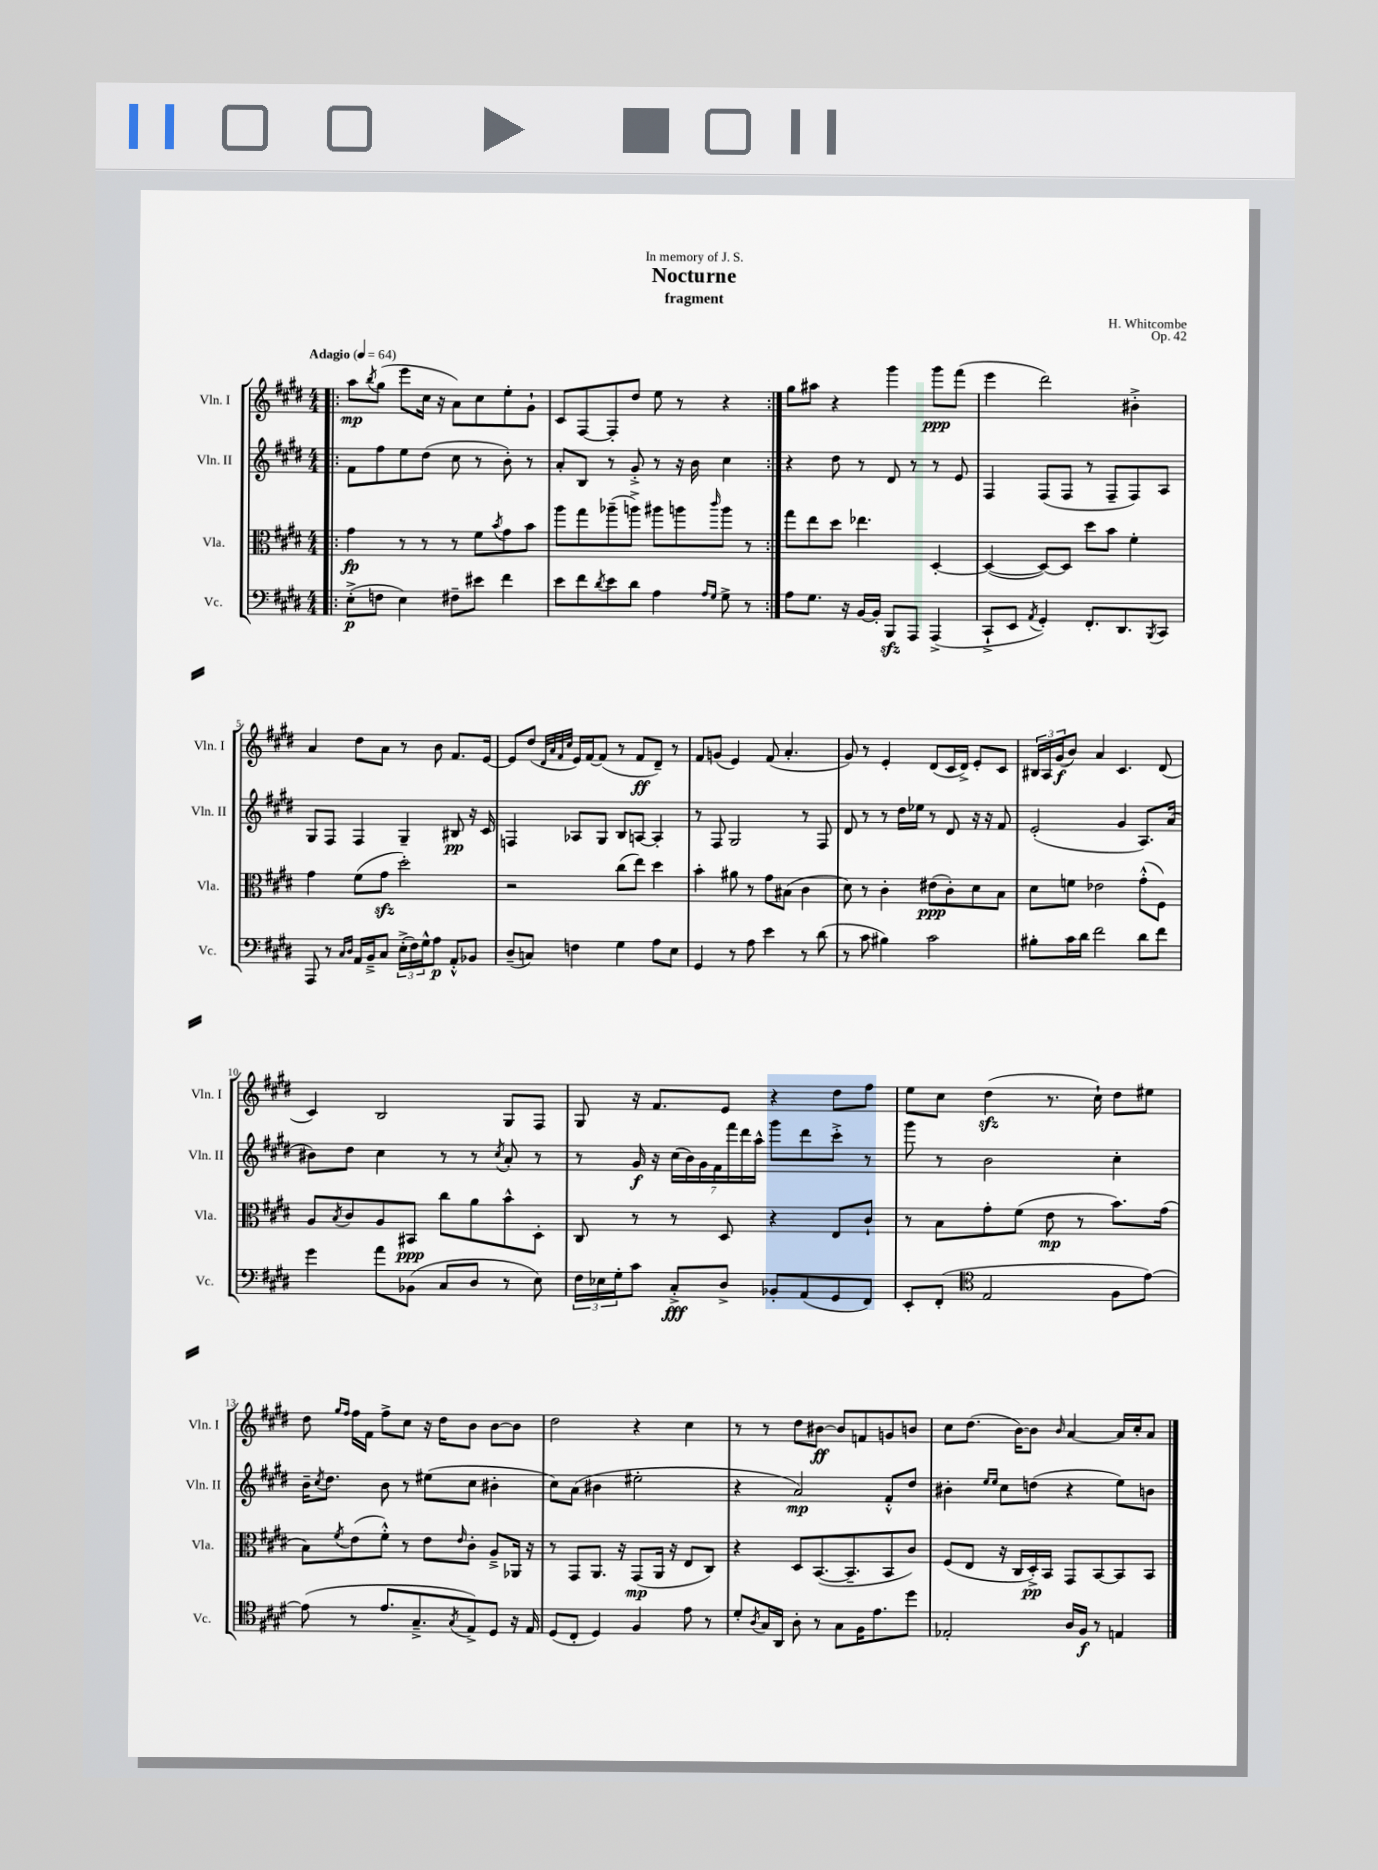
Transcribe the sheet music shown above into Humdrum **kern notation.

**kern	**kern	**kern	**kern
*staff4	*staff3	*staff2	*staff1
*clefF4	*clefC3	*clefG2	*clefG2
*k[f#c#g#d#]	*k[f#c#g#d#]	*k[f#c#g#d#]	*k[f#c#g#d#]
*M4/4	*M4/4	*M4/4	*M4/4
*MM64	*MM64	*MM64	*MM64
=!|:	=!|:	=!|:	=!|:
(8E'^\L	4g#\	8f#\L	8aa\L
.	.	.	8qbb/
8F\J	.	8ff#\	(8gg#\J
4E\)	8r	8ee\	8eee\L
.	8r	(8dd#\J	16cc#\Jk
.	.	.	16r
8F#~\L	8r	8cc#\	8a\L)
8e#\J	8f#\L	8r	8cc#\
.	8qb/	.	.
4f#\	8g#\	8b'\)	8ee'\
.	8b\J	8r	8g#`\J
=	=	=	=
8e\L	8aa\L	8a'/L	8c#/L
8f#\	8gg#\	8B/J	[8F#/
8qd#/	.	.	.
8e\	(8aa-~\	8r	8F#'/]
8d#\J	8aa^\J)	8g#'^/	8dd#/J
4A\	8aa#\L	8r	8ee\
.	8aa\	16r	8r
.	.	16b\	.
16qqA/LL	.	.	.
16qqG#/JJ	16qqccc#/	.	.
8G#^\	8aa\J	4cc#\	4r
8r	8r	.	.
=:|!	=:|!	=:|!	=:|!
8A\L	8gg#\L	4r	8gg#\L
8.G#\J	8ee\	.	8aa#\J
.	8dd#\J	8dd#\	4r
16r	.	.	.
[16BB/LL	4.ee-\	8r	.
16BB'/]JJ	.	.	.
8BBB/L	.	8d#/	4ggg#\
8AAA/J	.	8r	.
(4AAA^/	[4D#'/	8r	8ggg#\L
.	.	8e/	(8fff#\J
=	=	=	=
8CC#`^/L	(4D#/_	4F#/	4eee\
8EE/J	.	.	.
8qAA/	.	.	.
4GG#'/)	8D#/_L)	(8F#/L	2ddd#\)
.	8D#/]J	8F#/J	.
8.FF#'/L	8dd#\L	8r	.
.	8b\J	8F#~/L	.
8.DD#/	.	.	.
.	4f#'\	8F#/)	4b#'^\
8qBBB/	.	.	.
8CC#/J	.	8A/J	.
=	=	=	=
8AAA/	4g#\	8G#/L	4a/
8r	.	8F#/J	.
16qqC#/LL	.	.	.
16qqD#/JJ	.	.	.
16AA/LL	(8f#\L	4F#/	8dd#\L
16BB~^/J	.	.	.
8C#/J	8g#\J	.	8a\J
(24E'^\LL	2dd#'\)	4G#~/	8r
24F#\)	.	.	.
24G#^^\J	.	.	.
8A\J	.	.	8b\
8AA'^^/L	.	8B#/	8.f#/L
8BB-/J	.	16r	.
.	.	16c#/	[16e/Jk
=	=	=	=
(8D#~/L	2r	4F/	8e/]L
8C/J)	.	.	(8dd#/J
.	.	.	32qqd#/LLL
.	.	.	32qqa/
.	.	.	32qqf#/
.	.	.	32qqcc#/JJJ
4F\	.	8A-/L	16e/LL)
.	.	.	[16f#/J
.	.	8G#/J	(8f#/]J
4G#\	(8cc#\L	8B/L	8r
.	8ee\J)	[8A/J	8f#/L
8A\L	4dd#\	4A'/]	8d#~/J)
8E\J	.	.	8r
=	=	=	=
4GG#/	4b'\	8r	8f#/L
.	.	8F#/	(8g/J
8r	8a#\	2G#/	4e/)
8A\	8r	.	.
4e\	8g#\L	.	(8f#/
.	(8B#\J	.	4.a'/
8r	4c#\	8r	.
(8d#\	.	8F#/	.
=	=	=	=
8r	8d#\)	8d#/	8g#/)
8c#\	8r	8r	8r
4B#\)	4c#'\	8r	4e'/
.	.	16dd#\LL	.
.	.	16ee-\JJ	.
2c#\	(8e#\L	8r	(8d#/L
.	8c#'\)	8d#/	16c#/L
.	.	.	16d#^/JJ)
.	8d#\	16r	8e'/L
.	.	16r	.
.	8B\J	8f#/	8c#/J
=	=	=	=
8B#'\L	8d#\L	(2e'/	24B#/LL
.	.	.	24A/
.	.	.	(24g#/J
16c#\L	8f\J	.	8b/J)
16d#\JJ	.	.	.
2f#\	2e-\	.	4a/
.	.	4g#/	4.c#/
8d#\L	(8g#'^^\L	8.A/L)	.
8f#\J	8F#\J)	.	(8d#/
.	.	(16a/Jk	.
=	=	=	=
4g#\	8A/L	8b#\L)	4c#/)
.	8qB/	.	.
.	8c#/	8dd#\J	.
8a\L	8A/	4cc#\	2B/
(8BB-\J	8BB#/J	.	.
8C#/L	8cc#\L	8r	.
8D#/J	8a\	8r	.
.	.	8qcc#/	.
8r	8b^^\	8a'/	8G#/L
8E\)	8D#'\J	8r	8F#/J
=	=	=	=
24F#\LL	8C#/	8r	8G#/
24E-\	.	.	.
24G#'\J	.	.	.
8c#\J	8r	16g#/	16r
.	.	16r	8.f#/L
8C#'^/L	8r	(28cc#\LL	.
.	.	28b\)	.
.	.	28g#\	.
.	.	28f#\	.
8D#^/J	8D#/	.	8e/J
.	.	28fff#\	.
.	.	28ddd#\	.
.	.	28aa^^\JJ	.
8BB-'/L	4r	8ggg#\L	4r
(8AA/	.	8ddd#\	.
8GG#/	8E/L	8ccc#'^\J	8dd#\L
8FF#/J)	8c#`/J	8r	8ff#\J
=	=	=	=
8EE'/L	8r	8ggg#\	8ee\L
(8FF#'/J	8B\L	8r	8cc#\J
*clefC4	*	*	*
2E/	8g#'\	2b\	(4dd#\
.	(8f#\J	.	.
.	8e\	.	8.r
.	8r	.	.
.	.	.	16cc#`\)
8F#\L	8.b\L)	4cc#'\	8dd#\L
[8e\J)	.	.	8ee#\J
.	(16g#\Jk	.	.
=	=	=	=
(8e\]	8B\L)	16b~\LK	8dd#\
.	.	8qcc#/	.
.	.	8.dd#\J	.
.	.	.	16qqgg#/LL
.	8qf#/	.	16qqff#/JJ
8r	(8e\	.	16ff#\LL
.	.	.	16f#\JJ
8.e/L	8f#'^^\J)	8b\	8ff#^\L
.	8r	8r	8cc#\J
8.G#~^/	.	.	.
.	8e\L	(8ee#\L	16r
.	.	.	16dd#\LK
8qG#/	16qqe/	.	.
8E^/)	8c#'\J	8cc#\J	8b\J
8D#/J	8A~^/L	4b#'\	[8b\L
16r	16AA-/Jk	.	8b\]J
16E/	16r	.	.
=	=	=	=
(8D#/L	8r	8cc#\L)	2dd#\
8C#'/J	8GG#/L	(8a\J	.
4D#/)	8.AA/J	4b#\	.
.	16r	.	.
4F#/	(8GG#/L	2ee#'\	4r
.	16AA/Jk	.	.
.	16r	.	.
8e\	8E/L	.	4cc#\
8r	8C#/J)	.	.
=	=	=	=
8d#'/L	4r	4r	8r
8qA/	.	.	.
16G#/L	.	.	8r
16AA/JJ	.	.	.
8A'\	8D#/L	2a/)	8dd#\L
8r	([8.BB/	.	[8b#\J
8G#\L	.	.	8b#/]L
.	8.BB~/]	.	.
16F#\K	.	.	8f/
8.e\	.	.	.
.	8BB/	8f#'^^/L	8g/
8dd#\J	8c#/J)	8dd#/J	8b/J
=	=	=	=
2E-'/	(8F#/L	4b#'\	8cc#\L
.	8E/J	.	(8.dd#\J
.	.	16qqee/LL	.
.	.	16qqee/JJ	.
.	16r	8cc#\L	.
.	16C#/LL	.	[16b\LK)
.	16D#'^/)	(8dd\J	8b\]J
.	16BB/JJ	.	.
.	.	.	16qqb/
16A/LL	8GG#/L	4r	[4a/
16F#/JJ	.	.	.
8r	[8BB/	.	.
4E/	8BB/]	8ee\L)	16a/]LL
.	.	.	16cc#'/J
.	8BB/J	8b\J	8a/J
==	==	==	==
*-	*-	*-	*-
